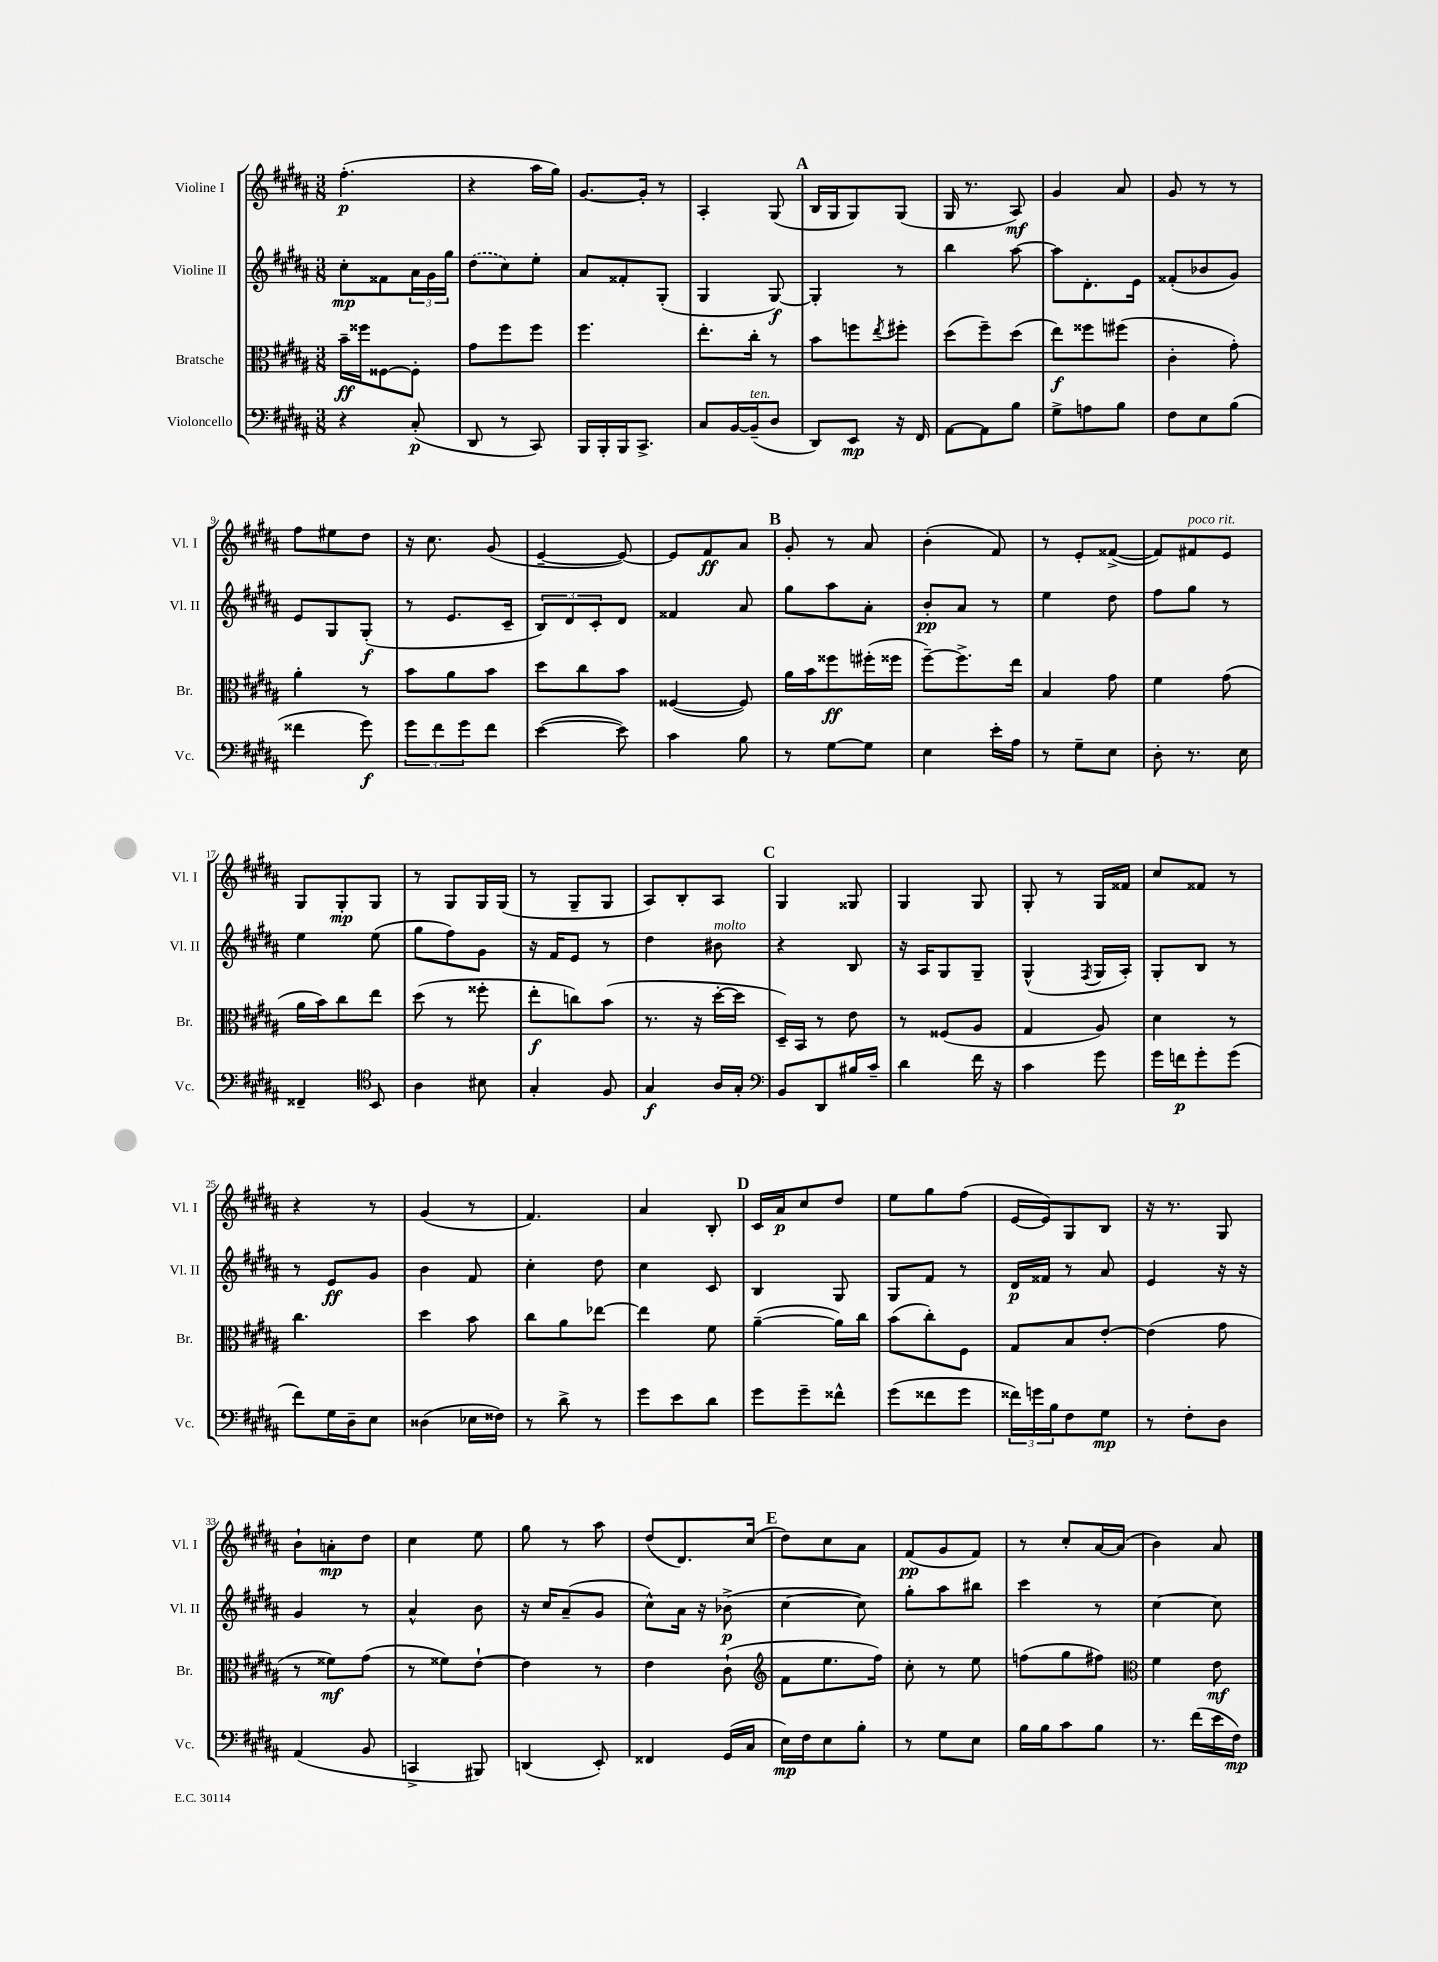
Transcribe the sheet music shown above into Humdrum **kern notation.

**kern	**dynam	**kern	**dynam	**kern	**dynam	**kern	**dynam
*part4	*part4	*part3	*part3	*part2	*part2	*part1	*part1
*staff4	*staff4	*staff3	*staff3	*staff2	*staff2	*staff1	*staff1
*I"Violoncello	*	*I"Bratsche	*	*I"Violine II	*	*I"Violine I	*
*I'Vc.	*	*I'Br.	*	*I'Vl. II	*	*I'Vl. I	*
*clefF4	*	*clefC3	*	*clefG2	*	*clefG2	*
*k[f#c#g#d#a#]	*	*k[f#c#g#d#a#]	*	*k[f#c#g#d#a#]	*	*k[f#c#g#d#a#]	*
*M3/8	*	*M3/8	*	*M3/8	*	*M3/8	*
=1	=1	=1	=1	=1	=1	=1	=1
4r	.	16b~\LL	ff	8cc#'\L	mp	(4.ff#'\	p
.	.	16ff##X\J	.	.	.	.	.
.	.	[8F##X\	.	8f##X\	.	.	.
(8C#'/	p	8F##'\J]	.	24a#\L	.	.	.
.	.	.	.	24g#\	.	.	.
.	.	.	.	24gg#\JJ	.	.	.
=2	=2	=2	=2	=2	=2	=2	=2
8DD#/	.	8g#\L	.	(8dd#\L	.	4r	.
8r	.	8ff#\	.	8cc#\)	.	.	.
8CC#/)	.	8ff#\J	.	8ee'\J	.	16aa#\LL	.
.	.	.	.	.	.	16gg#\JJ)	.
=3	=3	=3	=3	=3	=3	=3	=3
16BBB/LL	.	4.ff#\	.	8a#/L	.	[8.g#/L	.
16BBB'/	.	.	.	.	.	.	.
16BBB/J	.	.	.	8f##X'/	.	.	.
8.CC#^/J	.	.	.	.	.	16g#'/Jk]	.
.	.	.	.	(8G#'/J	.	8r	.
=4	=4	=4	=4	=4	=4	=4	=4
8C#/L	.	8.ee'\L	.	4G#/	.	4A#'/	.
[16BB/L	.	.	.	.	.	.	.
!LO:TX:a:i:t=ten.	!	!	!	!	!	!	!
(16BB~/J]	.	16cc#'\Jk	.	.	.	.	.
8D#/J	.	8r	.	[8G#/)	f	(8G#/	.
!!LO:REH:place=s1:t=A
=5	=5	=5	=5	=5	=5	=5	=5
8DD#/L)	.	8b\L	.	4G#'/]	.	16B/LL	.
.	.	.	.	.	.	16G#/J	.
8EE/J	mp	8ffn\	.	.	.	8G#/)	.
.	.	8qee/	.	.	.	.	.
16r	.	8ff#X'\J	.	8r	.	(8G#/J	.
16FF#/	.	.	.	.	.	.	.
=6	=6	=6	=6	=6	=6	=6	=6
[8AA#\L	.	(8dd#\L	.	4bb\	.	16G#/	.
.	.	.	.	.	.	8.r	.
8AA#\]	.	8ff#~\)	.	.	.	.	.
8B\J	.	(8dd#\J	.	[8aa#\	.	8A#/)	mf
=7	=7	=7	=7	=7	=7	=7	=7
8G#^\L	.	8ee\L)	f	8aa#\L]	.	4g#/	.
8An\	.	8ff##X\	.	8.d#'\	.	.	.
8B\J	.	(8ff#X\J	.	.	.	8a#/	.
.	.	.	.	16e\Jk	.	.	.
=8	=8	=8	=8	=8	=8	=8	=8
8F#\L	.	4c#'\	.	(8f##X'/L	.	8g#/	.
8E\	.	.	.	8b-X/	.	8r	.
(8B\J	.	8g#'\)	.	8g#/J)	.	8r	.
!!LO:LB:g=z
=9	=9	=9	=9	=9	=9	=9	=9
4f##X\	.	4a#'\	.	8e/L	.	8ff#\L	.
.	.	.	.	8G#/	.	8ee#X\	.
8g#\)	f	8r	.	(8G#'/J	f	8dd#\J	.
=10	=10	=10	=10	=10	=10	=10	=10
12g#\L	.	8b\L	.	8r	.	16r	.
.	.	.	.	.	.	8.cc#\	.
12f#\	.	.	.	.	.	.	.
.	.	8a#\	.	8.e/L	.	.	.
12g#\	.	.	.	.	.	.	.
8f#\J	.	8b\J	.	.	.	(8g#/	.
.	.	.	.	16c#~/Jk	.	.	.
=11	=11	=11	=11	=11	=11	=11	=11
([4e\	.	8dd#\L	.	12B/L)	.	[4e~/	.
.	.	.	.	12d#/	.	.	.
.	.	8cc#\	.	.	.	.	.
.	.	.	.	12c#'/	.	.	.
8e\])	.	8b\J	.	8d#/J	.	8e/_)	.
=12	=12	=12	=12	=12	=12	=12	=12
4c#\	.	([4F##X/	.	4f##X/	.	8e/L]	.
.	.	.	.	.	.	8f#/	ff
8B\	.	8F##/])	.	8a#/	.	8a#/J	.
!!LO:REH:place=s1:t=B
=13	=13	=13	=13	=13	=13	=13	=13
8r	.	16a#\LL	.	8gg#\L	.	8g#'/	.
.	.	16b\J	.	.	.	.	.
[8G#\L	.	8ff##X\	ff	8aa#\	.	8r	.
8G#\J]	.	(16ff#X'\L	.	8a#'\J	.	8a#/	.
.	.	16ff##X\JJ	.	.	.	.	.
=14	=14	=14	=14	=14	=14	=14	=14
4E\	.	[8ff#~\L)	.	8b'/L	pp	(4b'\	.
.	.	8.ff#^\]	.	8a#/J	.	.	.
16e'\LL	.	.	.	8r	.	8f#/)	.
16A#\JJ	.	16ee\Jk	.	.	.	.	.
=15	=15	=15	=15	=15	=15	=15	=15
8r	.	4B/	.	4ee\	.	8r	.
8G#~\L	.	.	.	.	.	8e'/L	.
8E\J	.	8g#\	.	8dd#\	.	([8f##X^/J	.
=16	=16	=16	=16	=16	=16	=16	=16
8D#'\	.	4f#\	.	8ff#\L	.	8f##/L])	.
!	!	!	!	!	!	!LO:TX:a:i:t=poco rit.	!
8.r	.	.	.	8gg#\J	.	8f#X/	.
.	.	(8g#\	.	8r	.	8e/J	.
16E\	.	.	.	.	.	.	.
!!LO:LB:g=z
=17	=17	=17	=17	=17	=17	=17	=17
4FF##X~/	.	16a#\LL	.	4ee\	.	8G#/L	.
.	.	16b\J)	.	.	.	.	.
.	.	8cc#\	.	.	.	8G#'/	mp
*clefC4	*	*	*	*	*	*	*
8BB/	.	8ee\J	.	(8ee\	.	8G#/J	.
=18	=18	=18	=18	=18	=18	=18	=18
4A#\	.	(8dd#\	.	8gg#\L	.	8r	.
.	.	8r	.	8ff#\)	.	8G#/L	.
8B#X\	.	8ff##X'\	.	8g#\J	.	16G#/L	.
.	.	.	.	.	.	(16G#/JJ	.
=19	=19	=19	=19	=19	=19	=19	=19
4G#'/	.	8ee'\L	f	16r	.	8r	.
.	.	.	.	16f#/KL	.	.	.
.	.	8ccn\)	.	8e/J	.	8G#~/L	.
8F#/	.	(8b\J	.	8r	.	8G#/J	.
=20	=20	=20	=20	=20	=20	=20	=20
4G#/	f	8.r	.	4dd#\	.	8A#/L)	.
.	.	.	.	.	.	8B'/	.
.	.	16r	.	.	.	.	.
!	!	!	!	!LO:TX:a:i:t=molto	!	!	!
16A#/LL	.	[16dd#'\LL	.	8b#X\	.	8A#/J	.
16G#'/JJ	.	16dd#\JJ]	.	.	.	.	.
!!LO:REH:place=s1:t=C
=21	=21	=21	=21	=21	=21	=21	=21
*clefF4	*	*	*	*	*	*	*
8BB/L	.	16D#~/LL)	.	4r	.	4G#/	.
.	.	16BB/JJ	.	.	.	.	.
8DD#/	.	8r	.	.	.	.	.
16B#X/L	.	8e\	.	8B/	.	8G##X/	.
16c#~/JJ	.	.	.	.	.	.	.
=22	=22	=22	=22	=22	=22	=22	=22
4d#\	.	8r	.	16r	.	4G#/	.
.	.	.	.	16A#/KL	.	.	.
.	.	(8F##X/L	.	8G#/	.	.	.
16f#\	.	8A#/J	.	8G#~/J	.	8G#/	.
16r	.	.	.	.	.	.	.
=23	=23	=23	=23	=23	=23	=23	=23
4c#\	.	4G#/	.	(4G#^^/	.	8G#'/	.
.	.	.	.	.	.	8r	.
.	.	.	.	8qF#/	.	.	.
8g#\	.	8A#/)	.	16G#/LL	.	16G#/LL	.
.	.	.	.	16A#'/JJ)	.	16f##X/JJ	.
=24	=24	=24	=24	=24	=24	=24	=24
16g#\LL	.	4d#\	.	8G#'/L	.	8cc#/L	.
16fn\J	p	.	.	.	.	.	.
8g#'\	.	.	.	8B/J	.	8f##X/J	.
(8g#\J	.	8r	.	8r	.	8r	.
!!LO:LB:g=z
=25	=25	=25	=25	=25	=25	=25	=25
8f#\L)	.	4.cc#\	.	8r	.	4r	.
16G#\L	.	.	.	8e/L	ff	.	.
16D#~\J	.	.	.	.	.	.	.
8E\J	.	.	.	8g#/J	.	8r	.
=26	=26	=26	=26	=26	=26	=26	=26
(4D##X\	.	4dd#\	.	4b\	.	(4g#/	.
16E-X\LL	.	8b\	.	8f#/	.	8r	.
16F##X\JJ)	.	.	.	.	.	.	.
=27	=27	=27	=27	=27	=27	=27	=27
8r	.	8cc#\L	.	4cc#'\	.	4.f#/)	.
8d#^\	.	8a#\	.	.	.	.	.
8r	.	[8ee-X\J	.	8dd#\	.	.	.
=28	=28	=28	=28	=28	=28	=28	=28
8g#\L	.	4ee-\]	.	4cc#\	.	4a#/	.
8e\	.	.	.	.	.	.	.
8d#\J	.	8f#\	.	8c#/	.	8B'/	.
!!LO:REH:place=s1:t=D
=29	=29	=29	=29	=29	=29	=29	=29
8g#\L	.	([4a#~\	.	4B/	.	16c#/LL	.
.	.	.	.	.	.	16a#/J	p
8g#~\	.	.	.	.	.	8cc#/	.
8f##X^^\J	.	16a#\LL])	.	8G#/	.	8dd#/J	.
.	.	16cc#\JJ	.	.	.	.	.
=30	=30	=30	=30	=30	=30	=30	=30
(8g#\L	.	(8b\L	.	8G#/L	.	8ee\L	.
8f##X\	.	8cc#'\)	.	8f#/J	.	8gg#\	.
8g#\J	.	8F#\J	.	8r	.	(8ff#\J	.
=31	=31	=31	=31	=31	=31	=31	=31
24f##X\LL)	.	8G#/L	.	16d#/LL	p	[16e/LL	.
24gn\	.	.	.	.	.	.	.
.	.	.	.	16f##X/JJ	.	16e/J])	.
24B\J	.	.	.	.	.	.	.
8F#\	.	8B/	.	8r	.	8G#/	.
8G#\J	mp	[8e'/J	.	8a#/	.	8B/J	.
=32	=32	=32	=32	=32	=32	=32	=32
8r	.	(4e\]	.	4e/	.	16r	.
.	.	.	.	.	.	8.r	.
8F#'\L	.	.	.	.	.	.	.
8D#\J	.	8g#\	.	16r	.	8G#/	.
.	.	.	.	16r	.	.	.
!!LO:LB:g=z
=33	=33	=33	=33	=33	=33	=33	=33
(4AA#/	.	8r	.	4g#/	.	8b`\L	.
.	.	8f##X\L)	mf	.	.	8an'\	mp
8BB/	.	(8g#\J	.	8r	.	8dd#\J	.
=34	=34	=34	=34	=34	=34	=34	=34
4CCn^/	.	8r	.	4a#^^/	.	4cc#\	.
.	.	8f##X\L)	.	.	.	.	.
8BBB#X/)	.	[8e`\J	.	8b\	.	8ee\	.
=35	=35	=35	=35	=35	=35	=35	=35
(4DDn/	.	4e\]	.	16r	.	8gg#\	.
.	.	.	.	16cc#/KL	.	.	.
.	.	.	.	(8a#~/	.	8r	.
8EE'/)	.	8r	.	8g#/J	.	8aa#\	.
=36	=36	=36	=36	=36	=36	=36	=36
4FF##X/	.	4e\	.	8cc#^^\L)	.	(8dd#/L	.
.	.	.	.	16a#\Jk	.	8.d#/)	.
.	.	.	.	16r	.	.	.
(16GG#/LL	.	(8c#`\	.	(8b-X^\	p	.	.
16C#/JJ	.	.	.	.	.	(16cc#/Jk	.
!!LO:REH:place=s1:t=E
=37	=37	=37	=37	=37	=37	=37	=37
*	*	*clefG2	*	*	*	*	*
16E\LL)	mp	8f#\L	.	[4cc#\	.	8dd#\L)	.
16F#\J	.	.	.	.	.	.	.
8E\	.	8.ee\	.	.	.	8cc#\	.
8B'\J	.	.	.	8cc#\])	.	8a#\J	.
.	.	16ff#\Jk)	.	.	.	.	.
=38	=38	=38	=38	=38	=38	=38	=38
8r	.	8cc#'\	.	8gg#'\L	.	(8f#/L	pp
8G#\L	.	8r	.	8aa#\	.	8g#/	.
8E\J	.	8ee\	.	8bb#X\J	.	8f#/J)	.
=39	=39	=39	=39	=39	=39	=39	=39
16B\LL	.	(8ffn\L	.	4ccc#\	.	8r	.
16B\J	.	.	.	.	.	.	.
8c#\	.	8gg#\	.	.	.	8cc#'/L	.
8B\J	.	8ff#X\J)	.	8r	.	[16a#/L	.
.	.	.	.	.	.	(16a#/JJ]	.
=40	=40	=40	=40	=40	=40	=40	=40
*	*	*clefC3	*	*	*	*	*
8.r	.	4f#\	.	[4cc#\	.	4b\)	.
(16f#\LL	.	.	.	.	.	.	.
16e\	.	8e\	mf	8cc#\]	.	8a#/	.
16F#\JJ)	mp	.	.	.	.	.	.
==	==	==	==	==	==	==	==
*-	*-	*-	*-	*-	*-	*-	*-
